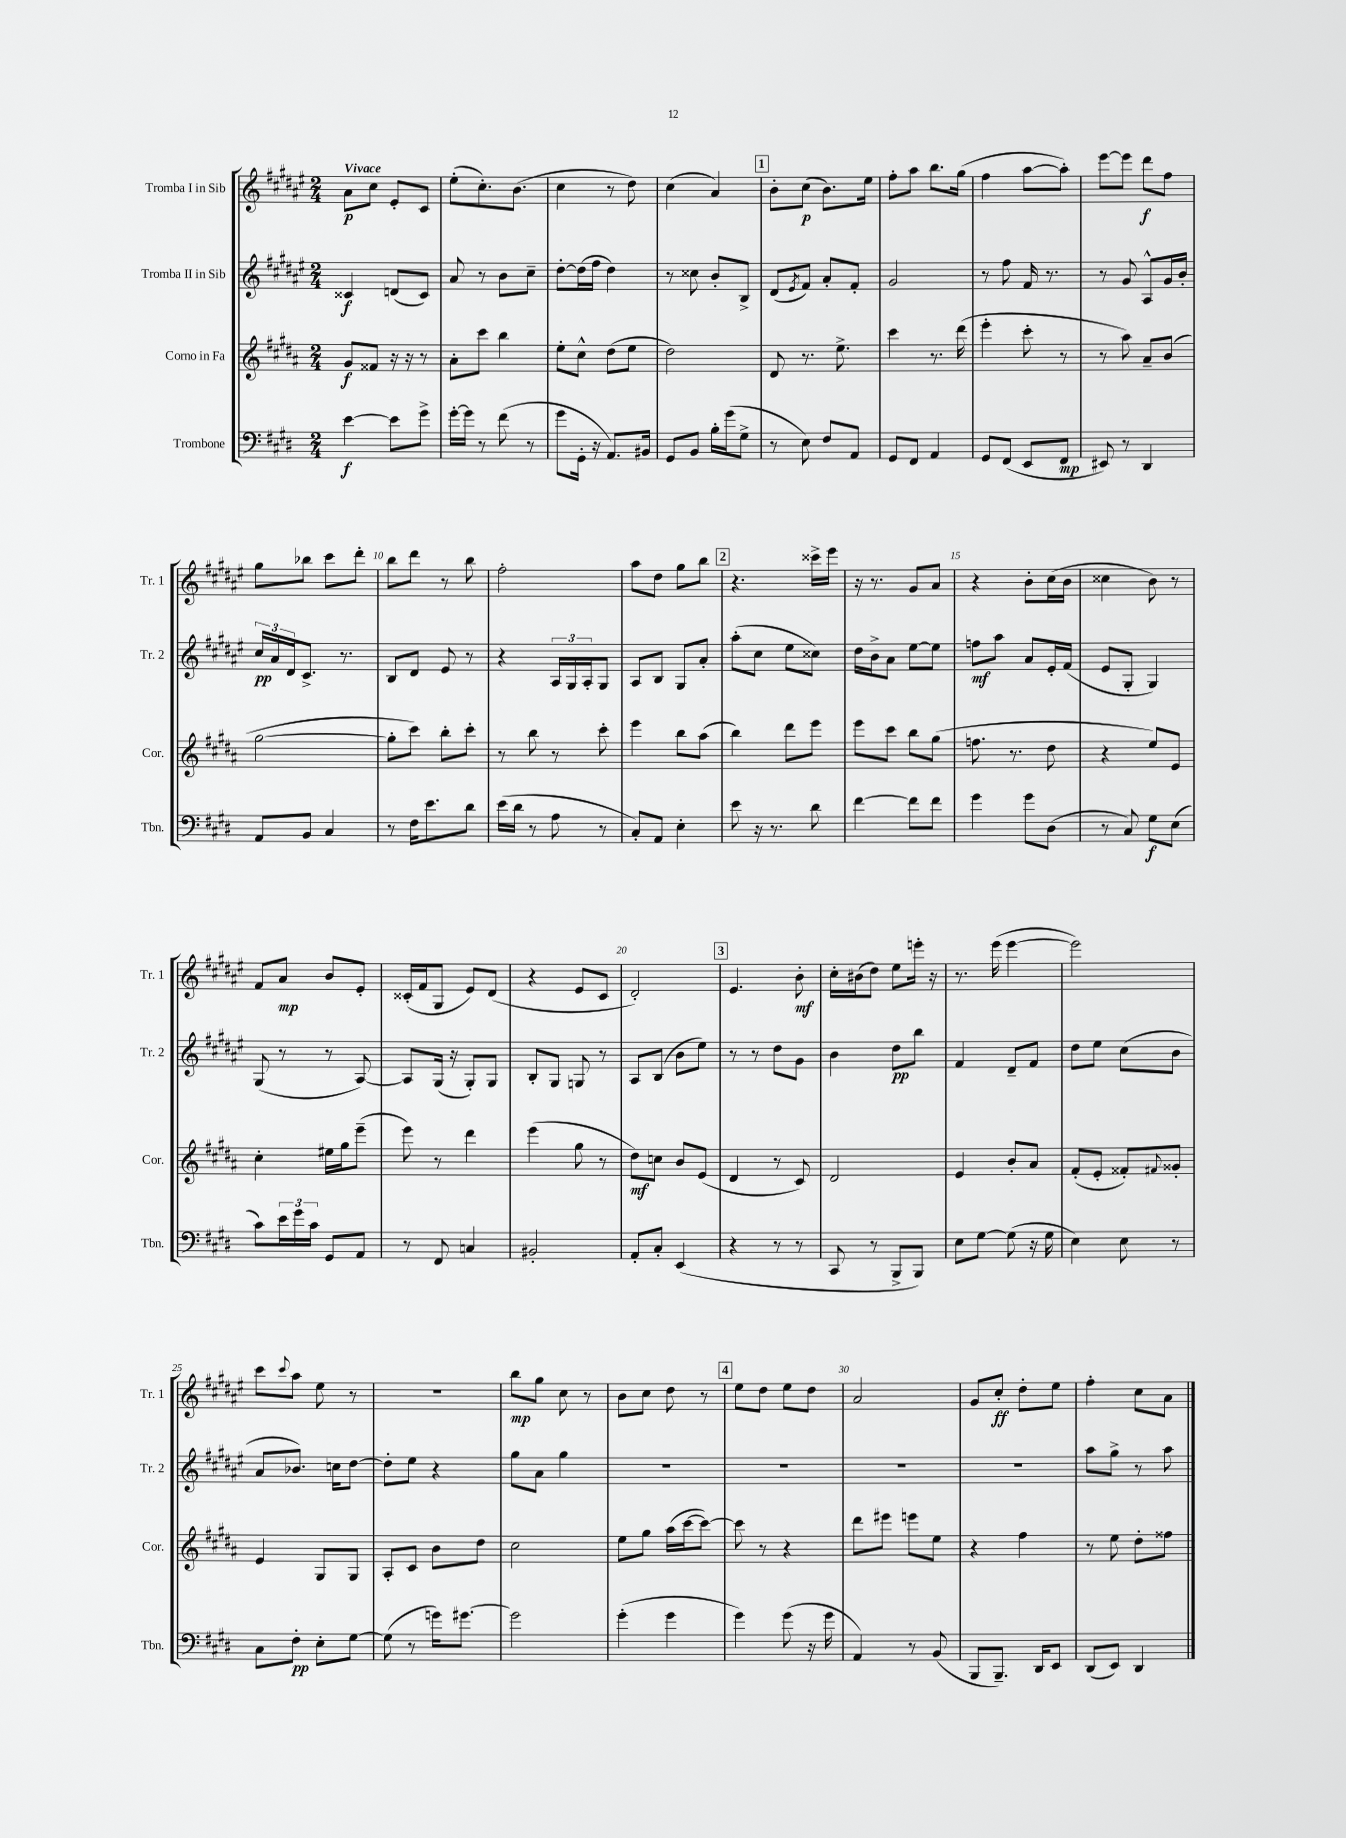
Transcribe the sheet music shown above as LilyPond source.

<<
\new StaffGroup <<
\new Staff = "s0" \with { instrumentName = "Tromba I in Sib" shortInstrumentName = "Tr. 1" } {
    \clef treble \key fis \major \numericTimeSignature \time 2/4 \tempo "Vivace"
    ais'8\p cis''8 eis'8-. cis'8 |
    eis''8-.( cis''8.-.) b'8.( |
    cis''4 r8 dis''8) |
    cis''4( ais'4) |
    \mark \markup { \box "1" } b'8-. cis''8\p( b'8.) eis''16 |
    fis''8-. ais''8 b''8. gis''16( |
    fis''4 ais''8~ ais''8-.) |
    eis'''8~ eis'''8 dis'''8\f fis''8 |
    gis''8 bes''8 cis'''8 dis'''8-. |
    b''8 dis'''8 r8 b''8 |
    fis''2-. |
    ais''8 dis''8 gis''8 b''8 |
    \mark \markup { \box "2" } r4. cisis'''16-> eis'''16 |
    r16 r8. gis'8 ais'8 |
    r4 b'8-. cis''16( b'16 |
    cisis''4 b'8) r8 |
    fis'8 ais'8\mp b'8 eis'8-. |
    cisis'16-.( fis'16 gis8 eis'8) dis'8( |
    r4 eis'8 cis'8 |
    dis'2-.) |
    \mark \markup { \box "3" } eis'4. b'8-.\mf |
    cis''16-. bis'16( dis''8) eis''8 e'''16-. r16 |
    r8. eis'''16( eis'''4~ |
    eis'''2) |
    cis'''8 \appoggiatura { cis'''8 } ais''8 eis''8 r8 |
    R2 |
    b''8\mp gis''8 cis''8 r8 |
    b'8 cis''8 dis''8 r8 |
    \mark \markup { \box "4" } eis''8 dis''8 eis''8 dis''8 |
    ais'2 |
    gis'8 cis''8-.\ff dis''8-. eis''8 |
    fis''4-. cis''8 ais'8 \bar "|." |
}
\new Staff = "s1" \with { instrumentName = "Tromba II in Sib" shortInstrumentName = "Tr. 2" } {
    \clef treble \key fis \major \numericTimeSignature \time 2/4
    cisis'4\f d'8( cisis'8) |
    ais'8 r8 b'8 cis''8-- |
    dis''8~-. dis''16( fis''16 dis''4) |
    r8 cisis''8 b'8-. b8-> |
    \mark \markup { \box "1" } dis'8( \acciaccatura { eis'8 } fis'8) ais'8-. fis'8-. |
    gis'2 |
    r8 fis''8 fis'16 r8. |
    r8 gis'8 ais8-^ gis'16 b'16-. |
    \tuplet 3/2 { cis''16\pp ais'16 dis'16 } cis'8.-> r8. |
    b8 dis'8 eis'8 r8 |
    r4 \tuplet 3/2 { ais16 gis16 ais16-. } gis8 |
    ais8 b8 gis8 ais'8-. |
    \mark \markup { \box "2" } ais''8-.( cis''8 eis''8 cisis''8) |
    dis''16 b'16-> ais'8 eis''8~ eis''8 |
    f''8\mf ais''8 ais'8 eis'16-. fis'16( |
    eis'8 gis8-. gis4) |
    gis8( r8 r8 ais8~) |
    ais8 gis16( r16 gis8-.) gis8 |
    b8-. gis8 g8 r8 |
    ais8 b8( b'8 eis''8) |
    \mark \markup { \box "3" } r8 r8 dis''8 gis'8 |
    b'4 dis''8\pp b''8 |
    fis'4 dis'8-- fis'8 |
    dis''8 eis''8 cis''8( b'8 |
    ais'8 bes'8.) c''16 dis''8~ |
    dis''8-. eis''8 r4 |
    gis''8 ais'8 gis''4 |
    R2 |
    \mark \markup { \box "4" } R2 |
    R2 |
    R2 |
    ais''8 gis''8-> r8 ais''8 \bar "|." |
}
\new Staff = "s2" \with { instrumentName = "Corno in Fa" shortInstrumentName = "Cor." } {
    \clef treble \key b \major \numericTimeSignature \time 2/4
    gis'8\f fisis'8 r16 r16 r8 |
    ais'8-. cis'''8 b''4 |
    e''8-. cis''8-^ dis''8( e''8 |
    dis''2) |
    \mark \markup { \box "1" } dis'8 r8. e''8.-> |
    cis'''4 r8. dis'''16( |
    e'''4-. cis'''8-. r8 |
    r8 ais''8) ais'8-- b'8( |
    gis''2~ |
    gis''8-. cis'''8) b''8-. cis'''8-. |
    r8 b''8 r8 cis'''8-. |
    e'''4 b''8 ais''8( |
    \mark \markup { \box "2" } b''4) dis'''8 e'''8 |
    e'''8 cis'''8 b''8 gis''8( |
    f''8. r8. dis''8 |
    r4 e''8) e'8 |
    cis''4-. eis''16 gis''16 e'''8--( |
    e'''8) r8 dis'''4 |
    e'''4( gis''8 r8 |
    dis''8\mf) c''8 b'8 e'8( |
    \mark \markup { \box "3" } dis'4 r8 cis'8) |
    dis'2 |
    e'4 b'8-. ais'8 |
    fis'8-.( e'8-. fisis'8-.) \appoggiatura { fis'8 } gisis'8-. |
    e'4 gis8 gis8 |
    ais8-. cis'8 b'8 dis''8 |
    cis''2 |
    e''8 gis''8 ais''16( cis'''16~ cis'''8~) |
    \mark \markup { \box "4" } cis'''8 r8 r4 |
    dis'''8 eis'''8 e'''8 e''8 |
    r4 fis''4 |
    r8 e''8 dis''8-. fisis''8 \bar "|." |
}
\new Staff = "s3" \with { instrumentName = "Trombone" shortInstrumentName = "Tbn." } {
    \clef bass \key e \major \numericTimeSignature \time 2/4
    e'4~\f e'8 gis'8-> |
    gis'16~-. gis'16 r8 fis'8( r8 |
    gis'8 gis,16-. r16 a,8.) bis,16 |
    gis,8 b,8 b16-. gis'16( gis8-> |
    \mark \markup { \box "1" } r8 e8) fis8 a,8 |
    gis,8 fis,8 a,4 |
    gis,8 fis,8( e,8 fis,8\mp |
    eis,8) r8 dis,4 |
    a,8 b,8 cis4 |
    r8 fis16 e'8. dis'8 |
    e'16( dis'16 r8 a8 r8 |
    cis8-.) a,8 e4-. |
    \mark \markup { \box "2" } e'8 r16 r8. dis'8 |
    fis'4~ fis'8 fis'8 |
    gis'4 gis'8 dis8( |
    r8 cis8) gis8\f e8( |
    cis'8) \tuplet 3/2 { e'16 gis'16 cis'16 } gis,8 a,8 |
    r8 fis,8 c4 |
    bis,2-. |
    a,8-. cis8-. e,4( |
    \mark \markup { \box "3" } r4 r8 r8 |
    cis,8 r8 b,,8-> b,,8) |
    e8 gis8~ gis8( r16 gis16 |
    e4) e8 r8 |
    cis8 fis8-.\pp e8-. gis8~ |
    gis8( r8 g'16) gis'8.~ |
    gis'2 |
    gis'4-.( gis'4 |
    \mark \markup { \box "4" } gis'4) gis'8( r16 gis'16 |
    a,4) r8 b,8( |
    b,,8 b,,8.--) dis,16 e,8 |
    dis,8( e,8) dis,4 \bar "|." |
}
>>
>>
\layout { \context { \Score \override BarNumber.break-visibility = ##(#f #t #t) barNumberVisibility = #(every-nth-bar-number-visible 5) } }
